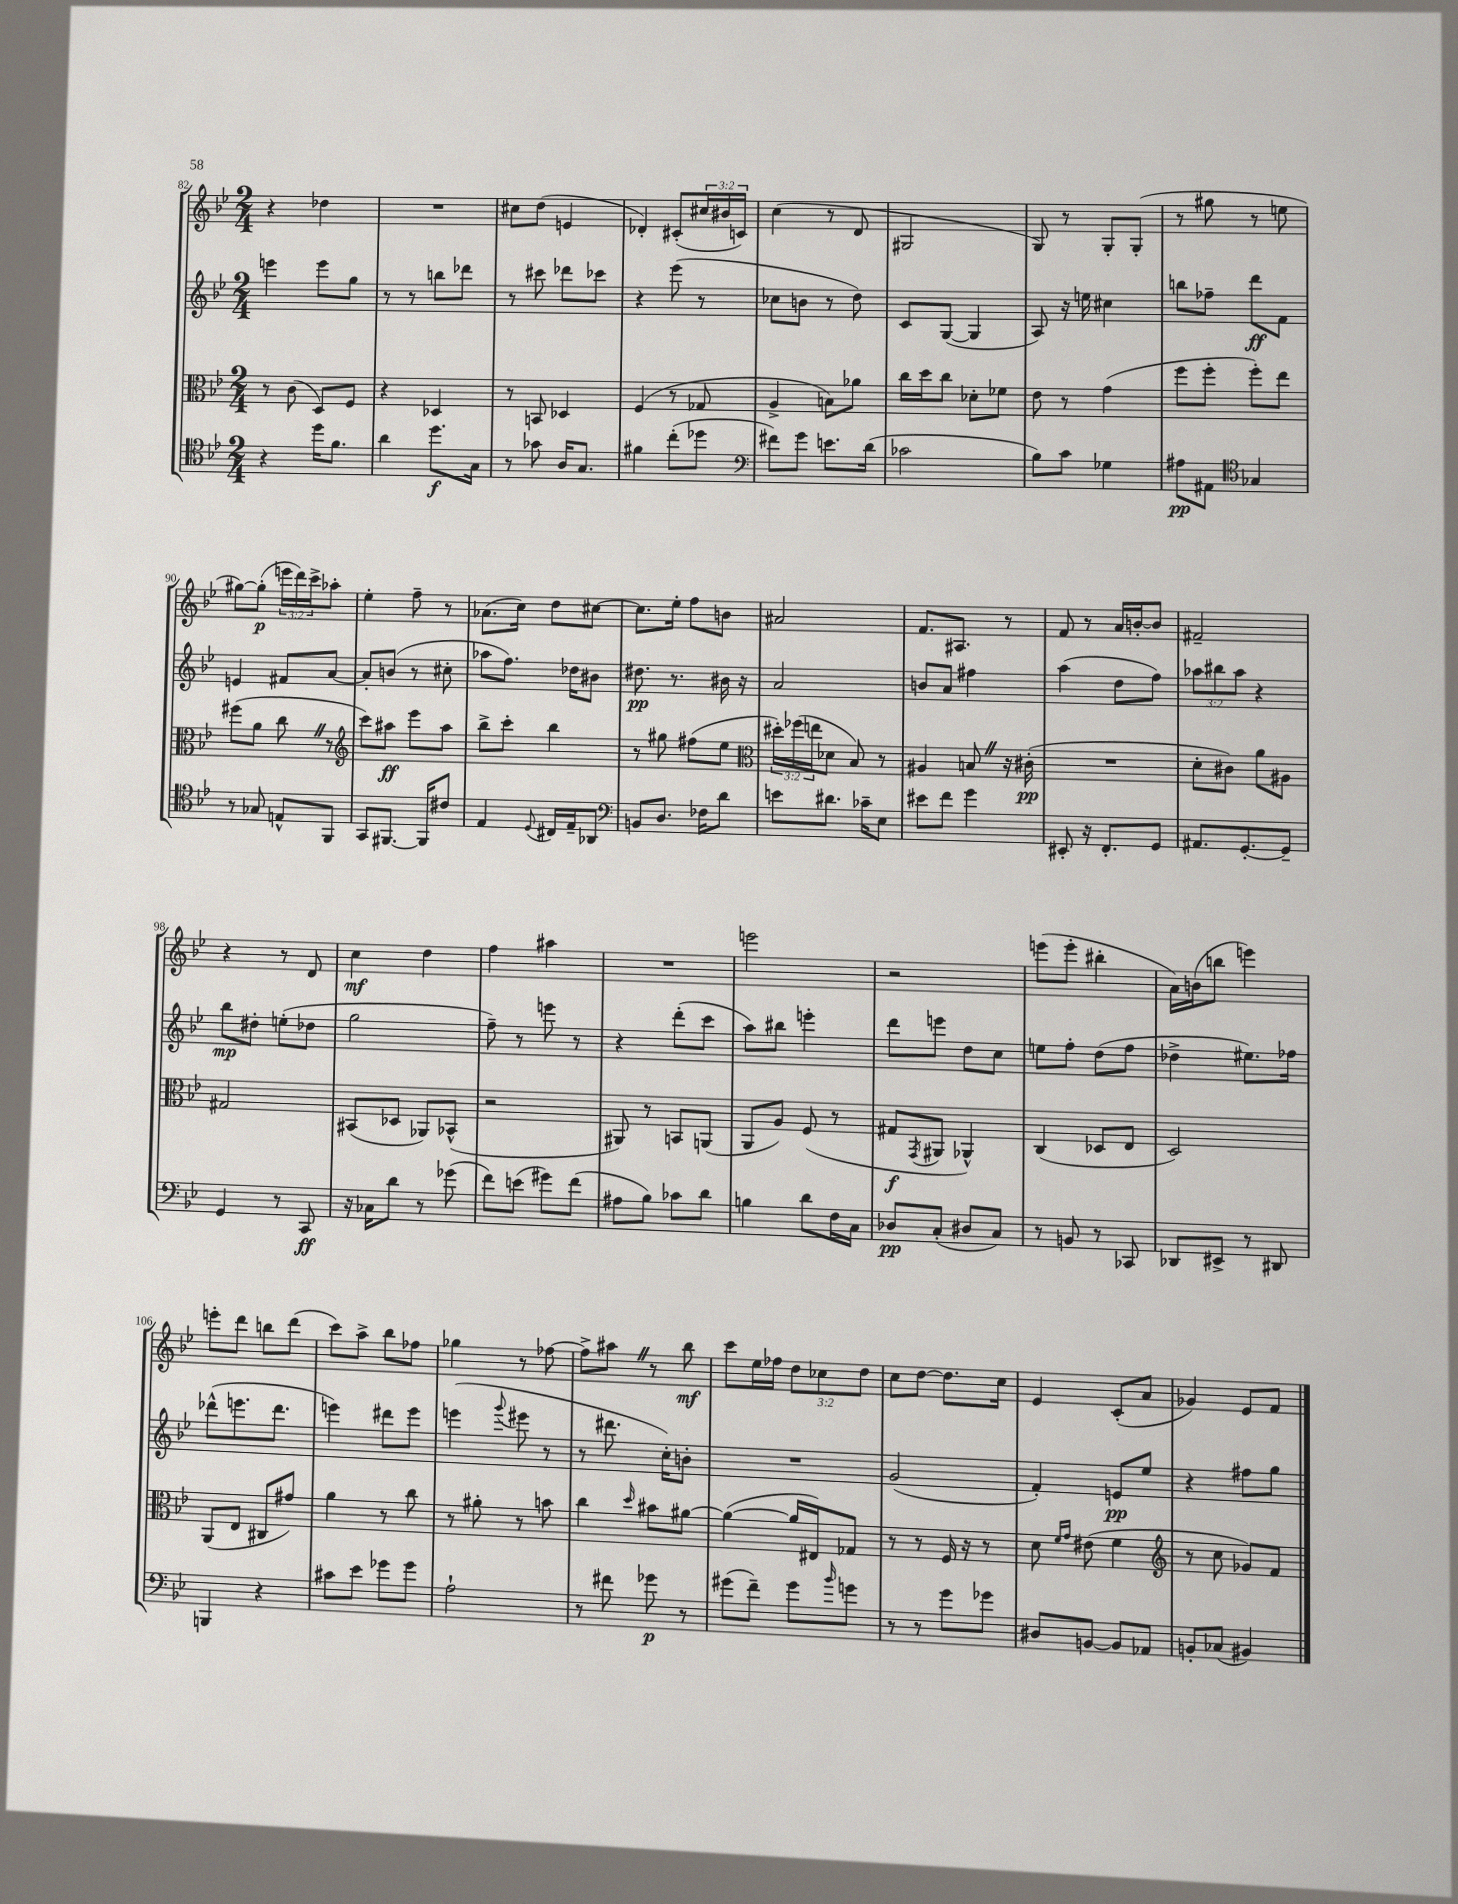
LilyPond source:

<<
\new StaffGroup <<
\new Staff = "s0" {
    \clef treble \key bes \major \numericTimeSignature \time 2/4 \override Staff.TupletNumber.text = #tuplet-number::calc-fraction-text
    r4 des''4 |
    R2 |
    cis''8 d''8( e'4 |
    des'4-.) cis'8-.( \tuplet 3/2 { cis''16 bis'16 c'16) } |
    c''4( r8 d'8 |
    gis2 |
    g8) r8 g8-. g8-.( |
    r8 gis''8 r8 e''8 |
    gis''8~) gis''8-.\p( \tuplet 3/2 { e'''16 d'''16) c'''16-> } aes''8-. |
    ees''4-. f''8-- r8 |
    aes'8.( c''16) d''8 cis''8~ |
    cis''8. ees''16-. f''8 b'8 |
    ais'2 |
    f'8. ais8. r8 |
    f'8 r8 a'16 b'16~-. b'8 |
    fis'2-- |
    r4 r8 d'8 |
    c''4\mf d''4 |
    f''4 ais''4 |
    R2 |
    e'''2 |
    r2 |
    e'''8( e'''8-. bis''4-. |
    a'16) b'16( b''8 e'''4) |
    e'''8-. d'''8 b''8 d'''8( |
    c'''8) a''8-> bes''8 fes''8 |
    ges''4 r8 fes''8~ |
    fes''8-> ais''8 \once \override BreathingSign.text = \markup { \musicglyph "scripts.caesura.straight" } \breathe r8 bes''8\mf |
    c'''8 ees''16 fes''16 \tuplet 3/2 { d''8 ces''8 d''8 } |
    c''8 d''8~ d''8. c''16 |
    ees'4 c'8-.( a'8 |
    ges'4) ees'8 f'8 \bar "|." |
}
\new Staff = "s1" {
    \clef treble \key bes \major \numericTimeSignature \time 2/4 \override Staff.TupletNumber.text = #tuplet-number::calc-fraction-text
    e'''4 e'''8 g''8 |
    r8 r8 b''8 des'''8 |
    r8 cis'''8 des'''8 ces'''8 |
    r4 ees'''8( r8 |
    ces''8 b'8 r8 d''8) |
    c'8 g8~( g4 |
    a8) r16 e''16 cis''4 |
    b''8 fes''8-- d'''8\ff f'8 |
    e'4 fis'8 a'8~ |
    a'8-. b'8( r8 cis''8-. |
    aes''8 f''8.) des''16 bis'8 |
    dis''8.\pp r8. bis'16 r16 |
    a'2 |
    b'8 a'8 fis''4 |
    a''4( d''8 f''8) |
    \tuplet 3/2 { aes''8 bis''8 aes''8 } r4 |
    bes''8\mp dis''8-. e''8-.( des''8 |
    g''2 |
    f''8--) r8 e'''8 r8 |
    r4 d'''8-.( c'''8 |
    a''8) bis''8 e'''4-. |
    d'''8 e'''8 d''8 c''8 |
    e''8 f''8-. d''8( f''8 |
    des''4-> eis''8.) fes''16 |
    des'''8-^( e'''8. des'''8. |
    e'''4) dis'''8 e'''8 |
    e'''4( \appoggiatura { g'''8 } eis'''8 r8 |
    r8 dis'''8. c''16-.) b'8-. |
    R2 |
    g'2( |
    f'4-.) e'8\pp ees''8 |
    r4 fis''8 g''8 \bar "|." |
}
\new Staff = "s2" {
    \clef alto \key bes \major \numericTimeSignature \time 2/4 \override Staff.TupletNumber.text = #tuplet-number::calc-fraction-text
    r8 c'8( d8) f8 |
    r4 des4 |
    r8 b,8 des4 |
    f4( r8 ges8 |
    a4-> b8) aes'8 |
    c''16 d''16 c''8 des'8-. fes'8 |
    ees'8 r8 g'4( |
    f''8 f''8-. f''8-.) ees''8 |
    fis''8( a'8 c''8 \once \override BreathingSign.text = \markup { \musicglyph "scripts.caesura.straight" } \breathe r8 |
    \clef treble c'''8) ais''8\ff ees'''8 ais''8 |
    bes''8-> c'''8-. bes''4 |
    r8 gis''8 fis''8( ees''8 |
    \clef alto \tuplet 3/2 { dis''16-.) fes''16( e''16 } des'8 bes8) r8 |
    ais4 b8 \once \override BreathingSign.text = \markup { \musicglyph "scripts.caesura.straight" } \breathe r16 cis'16-.\pp( |
    R2 |
    d'8-. cis'8) a'8 ais8 |
    gis2 |
    bis,8( des8 aes,8) bes,8-^( |
    r2 |
    ais,8) r8 b,8 a,8( |
    a,8 a8) f8( r8 |
    gis8\f \acciaccatura { g,8 } ais,8 aes,4-^) |
    c4( des8 ees8 |
    d2) |
    a,8( ees8 cis8 gis'8) |
    a'4 r8 c''8 |
    r8 ais'8-. r8 b'8 |
    c''4 \grace { d''16 } bis'8 ais'8~ |
    ais'4~( ais'16 eis16) ges8 |
    r8 r8 f16 r16 r8 |
    d'8 \grace { f'16 g'16 } eis'8( f'4 |
    \clef treble r8 c''8 ges'8) f'8 \bar "|." |
}
\new Staff = "s3" {
    \clef tenor \key bes \major \numericTimeSignature \time 2/4
    r4 d''16 f'8. |
    a'4 d''8.\f g16 |
    r8 ges'8 a16 g8. |
    fis'4 c''8-.( des''8 |
    \clef bass fis'8) g'8 e'8. d'16( |
    ces'2 |
    bes8) c'8 ges4 |
    ais8\pp ais,8 \clef tenor ges4 |
    r8 ges8 e8-^ f,8 |
    g,8 fis,8.~ fis,16 cis'8 |
    ees4 \appoggiatura { d8 } cis16 ees16-- aes,8 |
    \clef bass b,8 d8. fes16 d'8 |
    e'8 dis'8. ces'16-- ees8 |
    eis'8 f'8 g'4 |
    eis,8-. r16 f,8.-. g,8 |
    ais,8. g,8.~-. g,8-- |
    g,4 r8 c,8\ff |
    r16 ces16 d'8 r8 ges'8( |
    f'8) e'8( gis'8) f'8( |
    ais8 bes8) ces'8 d'8 |
    b4 d'8 f16 c16 |
    des8\pp c8-.( dis8 c8) |
    r8 b,8 r8 ces,8 |
    des,8 eis,8-> r8 dis,8 |
    b,,4 r4 |
    cis'8 ees'8 ges'8 ges'8 |
    a2-! |
    r8 fis'8 ges'8\p r8 |
    gis'8( f'8--) gis'8 \grace { bes'16 } g'8 |
    r8 r8 g'8 ges'8 |
    dis8 b,8~ b,8 aes,8 |
    b,8-. ces8( bis,4) \bar "|." |
}
>>
>>
\layout { \context { \Score currentBarNumber = #82 } }
